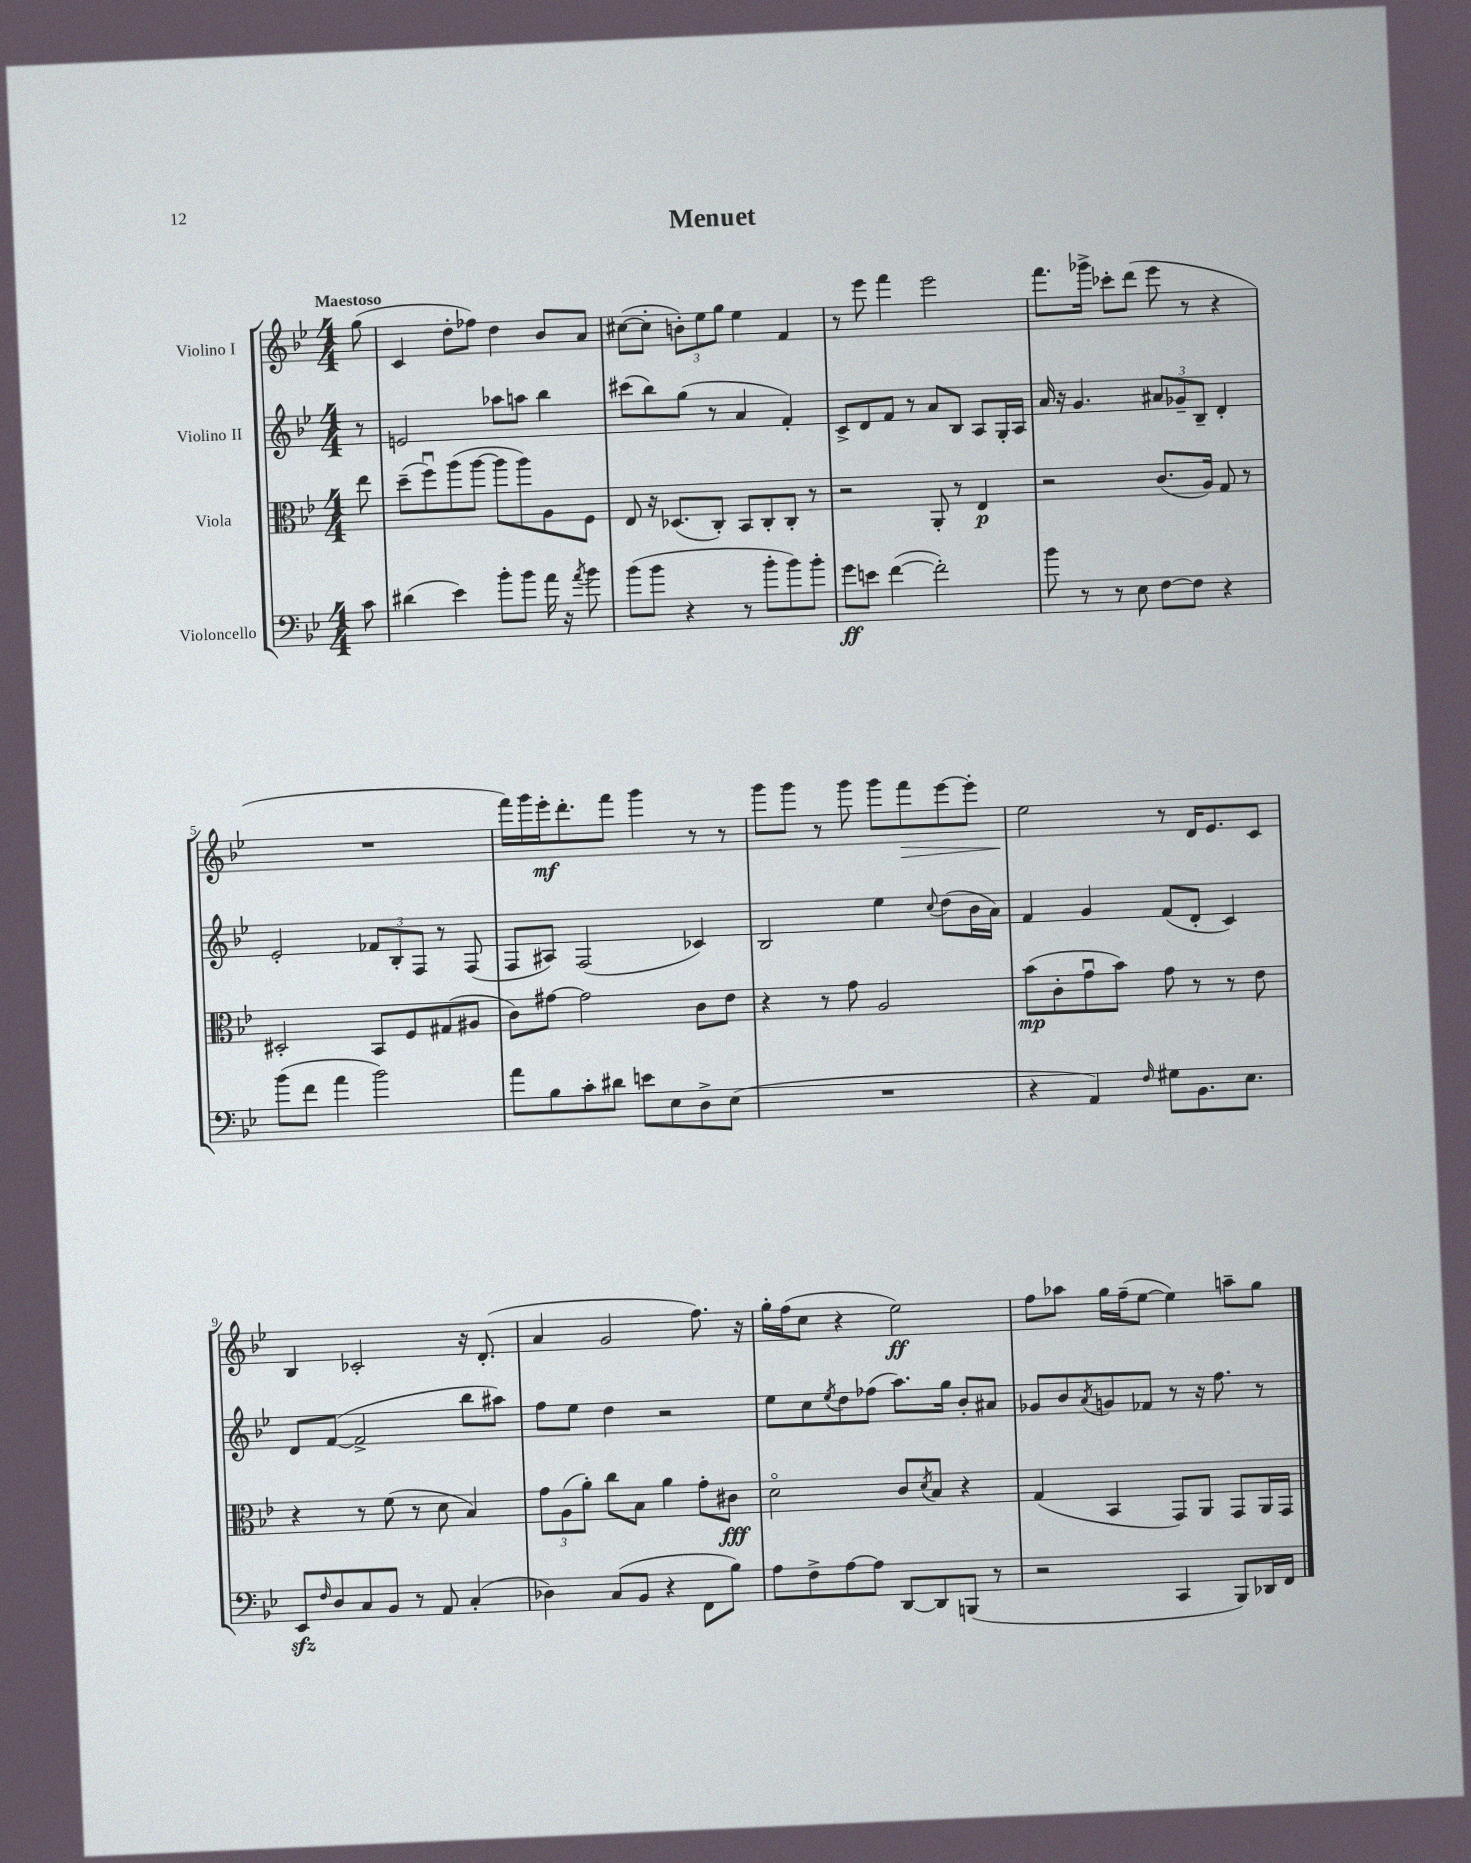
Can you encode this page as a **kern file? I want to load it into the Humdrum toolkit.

**kern	**dynam	**kern	**dynam	**kern	**kern	**dynam
*part4	*part4	*part3	*part3	*part2	*part1	*part1
*staff4	*staff4	*staff3	*staff3	*staff2	*staff1	*staff1
*I"Violoncello	*	*I"Viola	*	*I"Violino II	*I"Violino I	*
*clefF4	*	*clefC3	*	*clefG2	*clefG2	*
*k[b-e-]	*	*k[b-e-]	*	*k[b-e-]	*k[b-e-]	*
*M4/4	*	*M4/4	*	*M4/4	*M4/4	*
=	=	=	=	=	=	=
!	!	!	!	!	!LO:TX:a:B:t=Maestoso	!
8c\	.	8ee-\	.	8r	(8gg\	.
=1	=1	=1	=1	=1	=1	=1
(4d#X\	.	(8dd~\L	.	2en/	4c/	.
.	.	8ffu\)	.	.	.	.
4e-\)	.	(8aa\	.	.	8dd'\L	.
.	.	[8aa\J	.	.	8ff-X\J)	.
8b-'\L	.	8aa\L]	.	8aa-X\L	4dd\	.
8b-\J	.	8aa\)	.	8aan\J	.	.
16a\	.	8A\	.	4bb-\	8b-/L	.
16r	.	.	.	.	.	.
8qa/	.	.	.	.	.	.
8b-\	.	8F\J	.	.	8a/J	.
=2	=2	=2	=2	=2	=2	=2
(8b-\L	.	8E-/	.	(8ccc#X\L	([8cc#X\L	.
8b-\J	.	16r	.	8bb-\)	8cc#'\J]	.
.	.	(8.D-X/L	.	.	.	.
4r	.	.	.	(8gg\J	12bn'\L)	.
.	.	.	.	.	12ee-\	.
.	.	8C'/J)	.	8r	.	.
.	.	.	.	.	12gg\J	.
8r	.	8BB-/L	.	4a/	4ee-\	.
8b-'\L	.	8C'/	.	.	.	.
8b-\)	.	8C'/J	.	4f'/)	4f/	.
8b-'\J	.	8r	.	.	.	.
=3	=3	=3	=3	=3	=3	=3
8g\L	ff	2r	.	8c^/L	8r	.
8en\J	.	.	.	8d/	8eee-\	.
([4f\	.	.	.	8f/J	4fff\	.
.	.	.	.	8r	.	.
2f'\])	.	8AA'/	.	8a/L	2eee-\	.
.	.	8r	.	8B-/J	.	.
.	.	4E-/	p	8A/L	.	.
.	.	.	.	16G'/L	.	.
.	.	.	.	16A/JJ	.	.
=4	=4	=4	=4	=4	=4	=4
8b-\	.	2r	.	16a/	8.fff\L	.
.	.	.	.	16r	.	.
8r	.	.	.	4.g/	.	.
.	.	.	.	.	16ggg-X^\Jk	.
8r	.	.	.	.	8ccc-X'\L	.
8E-\	.	.	.	.	(8ddd\J	.
[8F\L	.	(8.c/L	.	12a#X/L	8eee-\	.
.	.	.	.	12g-X~/	.	.
8F\J]	.	.	.	.	8r	.
.	.	.	.	12B-~/J	.	.
.	.	16A/Jk)	.	.	.	.
4r	.	8G/	.	4d'/	4r	.
.	.	8r	.	.	.	.
!!LO:LB:g=z
=5	=5	=5	=5	=5	=5	=5
(8b-\L	.	2D#X'/	.	2e-'/	1r	.
8f\J	.	.	.	.	.	.
4a\	.	.	.	.	.	.
2b-\)	.	8BB-/L	.	12f-X/L	.	.
.	.	.	.	12B-'/	.	.
.	.	8F/	.	.	.	.
.	.	.	.	12F/J	.	.
.	.	(8G#X/	.	8r	.	.
.	.	8A#X/J	.	(8F/	.	.
=6	=6	=6	=6	=6	=6	=6
8a\L	.	8c\L)	.	8F/L	16fff\LL)	.
.	.	.	.	.	16ggg\	.
8B-\	.	[8g#X\J	.	8A#X/J)	16eee-'\J	mf
.	.	.	.	.	8.ddd'\	.
8c'\	.	2g#\]	.	(2F/	.	.
8d#X\J	.	.	.	.	8fff\J	.
8en\L	.	.	.	.	4ggg\	.
8E-\	.	.	.	.	.	.
8D^\	.	8c\L	.	4c-X/)	8r	.
(8E-\J	.	8e-\J	.	.	8r	.
=7	=7	=7	=7	=7	=7	=7
1r	.	4r	.	2B-/	8ggg\L	.
.	.	.	.	.	8ggg\J	.
.	.	8r	.	.	8r	.
.	.	8g\	.	.	8ggg\	.
.	.	2A/	.	4ee-\	8ggg\L	.
!	!	!	!	!	!	!LO:HP:b
.	.	.	.	.	8fff\	>
.	.	.	.	8qqcc/	.	.
.	.	.	.	(8dd\L	[8eee-\	.
.	.	.	.	16b-\L	8eee-'\J]	.
.	.	.	.	16a\JJ)	.	.
=8	=8	=8	=8	=8	=8	=8
4r	.	(8b-\L	mp	4f/	2ee-\	.
.	.	8c'\	.	.	.	.
4AA/)	.	8gu\	.	4g/	.	.
.	.	8b-\J)	.	.	.	.
16qqF/	.	.	.	.	.	.
8G#X\L	.	8g\	.	(8f/L	8r	]
8.BB-\	.	8r	.	8d'/J	16d/KL	.
.	.	.	.	.	8.e-/	.
.	.	8r	.	4c/)	.	.
8.E-\J	.	.	.	.	.	.
.	.	8e-\	.	.	8c/J	.
!!LO:LB:g=z
=9	=9	=9	=9	=9	=9	=9
8EE-zz/L	.	4r	.	8d/L	4B-/	.
16qqF/	.	.	.	.	.	.
8D/	.	.	.	([8f/J	.	.
8C/	.	8r	.	2f^/]	2c-X'/	.
8BB-/J	.	(8f\	.	.	.	.
8r	.	8r	.	.	.	.
8AA/	.	8d\	.	.	.	.
(4C'/	.	4B-/)	.	8bb-\L	16r	.
.	.	.	.	.	(8.d'/	.
.	.	.	.	8aa#X\J)	.	.
=10	=10	=10	=10	=10	=10	=10
4D-X\)	.	12g\L	.	8ff\L	4a/	.
.	.	(12A\	.	.	.	.
.	.	.	.	8ee-\J	.	.
.	.	12a'\J)	.	.	.	.
(8C/L	.	8cc\L	.	4dd\	2g/	.
8BB-/J	.	8B-\J	.	.	.	.
4r	.	4a\	.	2r	.	.
8FF\L	.	8g'\L	.	.	8.ff\)	.
8B-\J)	.	8c#X\J	fff	.	.	.
.	.	.	.	.	16r	.
=11	=11	=11	=11	=11	=11	=11
8A\L	.	2d\	.	8ee-\L	16gg'\LL	.
.	.	.	.	.	(16ff\J	.
8F^\	.	.	.	8cc\	8cc\J	.
.	.	.	.	8qee-/	.	.
[8A\	.	.	.	8dd\	4r	.
8A\J]	.	.	.	(8ff-X\J	.	.
[8DD/L	.	8c/L	.	8.aa\L)	2ee-\)	ff
.	.	8qd/	.	.	.	.
8DD/]	.	8B-/J	.	.	.	.
.	.	.	.	16gg\Jk	.	.
(8BBBn/J	.	4r	.	8b-'/L	.	.
8r	.	.	.	8a#X/J	.	.
=12	=12	=12	=12	=12	=12	=12
2r	.	(4G/	.	8g-X/L	8ff\L	.
.	.	.	.	8b-/	8aa-X\J	.
.	.	.	.	8qa/	.	.
.	.	4BB-/	.	8gn/	16gg\LL	.
.	.	.	.	.	(16ff~\J	.
.	.	.	.	8f-X/J	[8ee-\J	.
4CC/	.	8GG/L)	.	8r	4ee-\])	.
.	.	8AA/J	.	16r	.	.
.	.	.	.	8.ff\	.	.
8BBB-/L)	.	8GG/L	.	.	8aan~\L	.
16DD-X/L	.	16AA/L	.	8r	8gg\J	.
16FF/JJ	.	16GG/JJ	.	.	.	.
==	==	==	==	==	==	==
*-	*-	*-	*-	*-	*-	*-
